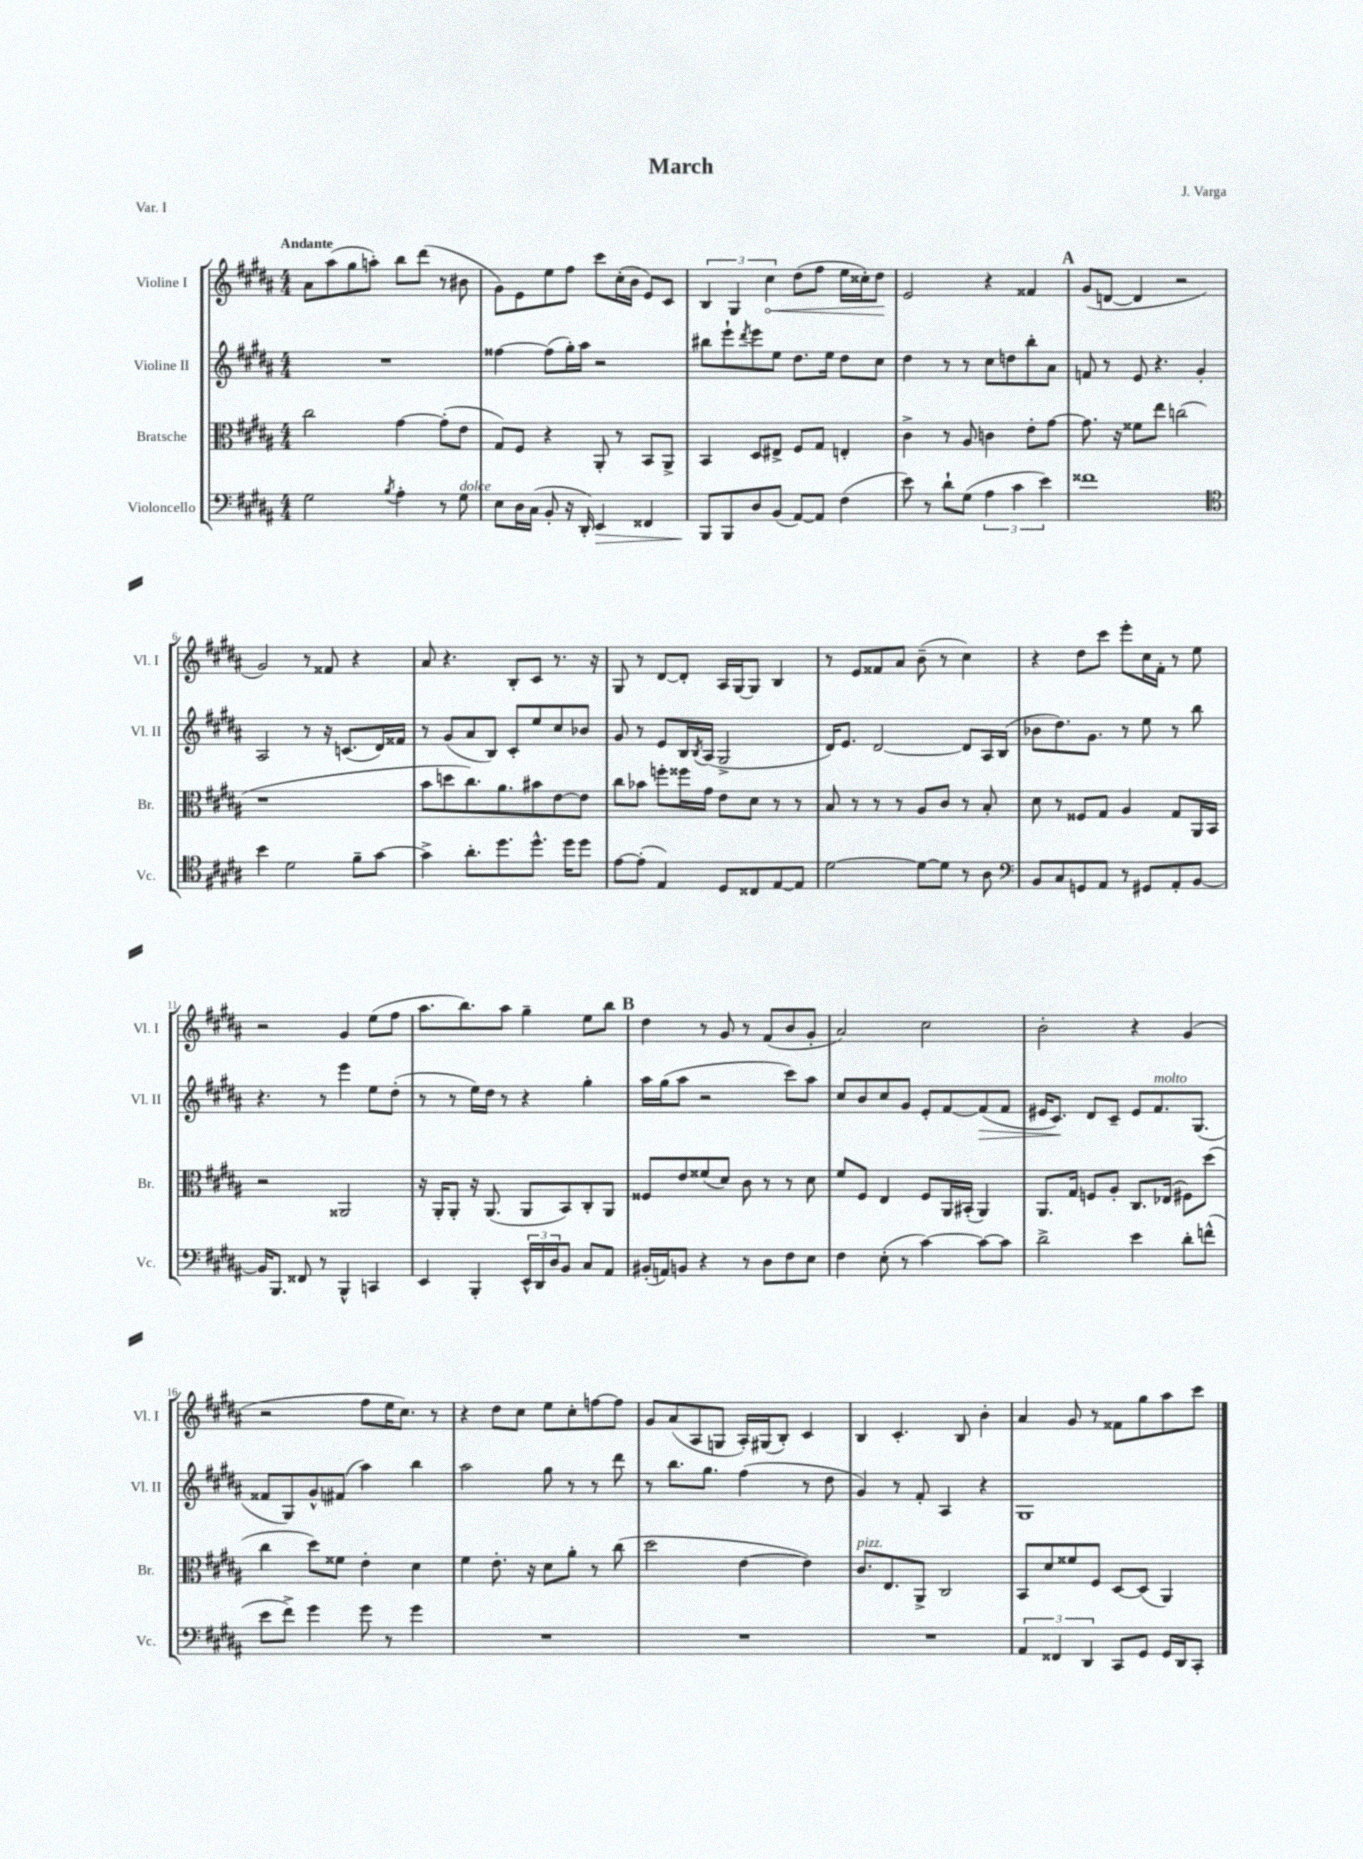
\header { title = "March" composer = "J. Varga" piece = "Var. I" }
<<
\new StaffGroup <<
\new Staff = "s0" \with { instrumentName = "Violine I" shortInstrumentName = "Vl. I" } {
    \clef treble \key b \major \numericTimeSignature \time 4/4 \tempo "Andante"
    ais'8 ais''8( gis''8 a''8-.) b''8 dis'''8( r8 bis'8 |
    gis'8) e'8 e''8 fis''8 cis'''8 cis''16-.( b'16 e'8) cis'8 |
    \tuplet 3/2 { b4 gis4 \once \override Hairpin.circled-tip = ##t cis''4\< } dis''8( fis''8 e''16 cisis''16-.) dis''8\! |
    e'2 r4 fisis'4 |
    \mark \markup { \bold "A" } gis'8( d'8~ d'4 r2 |
    gis'2) r8 fisis'8 r4 |
    ais'8 r4. b8-. cis'8 r8. r16 |
    gis8 r8 dis'8~ dis'8-. ais16 gis16~ gis8 b4 |
    r8 e'8 fisis'8 ais'8 b'8--( r8 cis''4) |
    r4 dis''8 cis'''8 e'''8-. cis''16 fis'16-. r8 e''8 |
    r2 gis'4 e''8( fis''8 |
    ais''8. b''8.) ais''8 gis''4-- e''8 b''8 |
    \mark \markup { \bold "B" } dis''4 r8 gis'8 r8 fis'8( b'8 gis'8-. |
    ais'2) cis''2 |
    b'2-. r4 gis'4( |
    r2 fis''8 e''16 cis''8.) r8 |
    r4 dis''8 cis''8 e''8 cis''8-. f''8~ f''8 |
    gis'8 ais'8( ais8 g8 ais16-.) gis16( b8-.) cis'4 |
    b4 cis'4.-. b8 b'4-. |
    ais'4 gis'8 r8 fisis'8 gis''8 ais''8 cis'''8 \bar "|." |
}
\new Staff = "s1" \with { instrumentName = "Violine II" shortInstrumentName = "Vl. II" } {
    \clef treble \key b \major \numericTimeSignature \time 4/4
    R1 |
    fisis''4~ fisis''8( gis''16-.) ais''16 r2 |
    bis''8 e'''8-! \acciaccatura { dis'''8 } e'''8 e''8 dis''8. e''16 dis''8 cis''8 |
    dis''4 r8 r8 cis''8 d''8 b''8-. ais'8 |
    \mark \markup { \bold "A" } f'8 r8 e'8 r4. gis'4-. |
    ais2 r8 r16 c'8.( dis'16) fisis'16 |
    r8 gis'8( ais'8 b8) cis'8-. e''8 cis''8 bes'8 |
    gis'8 r8 e'8 b16 \acciaccatura { b8 } ais16( gis2-> |
    dis'16) e'8. dis'2~ dis'8 ais16 b16( |
    bes'8 dis''8.) gis'8. r8 e''8 r8 b''8 |
    r4. r8 e'''4 e''8 dis''8-.( |
    r8 r8 e''16) dis''16 r8 r4 gis''4-. |
    \mark \markup { \bold "B" } ais''16 gis''16( ais''8 r2 cis'''8) ais''8 |
    cis''8 b'8 cis''8 gis'8 e'8-. fis'8~ fis'8\>( fis'8 |
    eis'16 cis'8.\!) dis'8 cis'8-- eis'8 fis'8.^\markup { \italic "molto" } gis8.( |
    fisis'8 gis8) gis'8-^ fis'8( ais''4) b''4 |
    ais''2 gis''8 r8 r8 dis'''8 |
    r8 b''8. gis''8. fis''4( r8 dis''8 |
    gis'4) r8 fis'8-. ais4 r4 |
    gis1 \bar "|." |
}
\new Staff = "s2" \with { instrumentName = "Bratsche" shortInstrumentName = "Br." } {
    \clef alto \key b \major \numericTimeSignature \time 4/4
    cis''2 gis'4~ gis'8-.( e'8 |
    gis8) fis8 r4 ais,8-. r8 b,8 ais,8-> |
    b,4 dis8 eis8-> fis8 gis8 e4-. |
    cis'4-> r8 ais8 c'4 e'8-. gis'8~ |
    \mark \markup { \bold "A" } gis'8. r16 fisis'8 e''8 c''2( |
    r1 |
    b'8 d''8 cis''8.) ais'8. bis'8 e'8~ e'8 |
    cis''8 bes'8 f''8-. fisis''16 gis'16 e'8 dis'8 r8 r8 |
    b8 r8 r8 r8 ais8 cis'8 r8 b8-. |
    dis'8 r8 fisis8 gis8 ais4 gis8 ais,16 b,16 |
    r2 aisis,2 |
    r16 ais,16-. ais,8-. r16 ais,8.( ais,8 b,8) cis8-. ais,8 |
    \mark \markup { \bold "B" } fisis8 e'8 fisis'8( dis'8) cis'8 r8 r8 dis'8 |
    fis'8 fis8 e4 fis8 ais,16 bis,16-.( ais,4) |
    ais,8. gis16 f8 ais8-. cis8. ees16( fis8) dis''8( |
    cis''4 dis''8) fisis'8 e'4-. dis'4 |
    fis'4 e'8.-. r16 dis'8 ais'8-. r8 cis''8( |
    dis''2 e'4~ e'4) |
    cis'8.^\markup { \italic "pizz." } e8. ais,8-> cis2 |
    b,8 dis'8 fisis'8 fis8 dis8~ dis8( ais,4) \bar "|." |
}
\new Staff = "s3" \with { instrumentName = "Violoncello" shortInstrumentName = "Vc." } {
    \clef bass \key b \major \numericTimeSignature \time 4/4
    gis2 \acciaccatura { b8 } ais4-. r8 gis8^\markup { \italic "dolce" } |
    e8 dis16 cis16( b,8-. r16 dis,16-.) e,4\> fisis,4 |
    b,,8\! b,,8 dis8 b,8( ais,8~) ais,8 fis4( |
    e'8) r8 dis'8-! gis8( \tuplet 3/2 { ais4 cis'4 e'4) } |
    \mark \markup { \bold "A" } fisis'1 |
    \clef tenor b'4 dis'2 fis'8-- gis'8~ |
    gis'4-> ais'8.-. dis''8. dis''8.-^ dis''16 dis''8 |
    e'8~ e'8-.( e4) dis8 cisis8 e8~ e8 |
    dis'2~ dis'8~ dis'8 r8 ais8 |
    \clef bass b,8 cis8 g,8 ais,8 r8 gis,8 ais,8-. b,8~ |
    b,16 b,,8. fisis,8 r8 b,,4-^ c,4 |
    e,4 b,,4-. \tuplet 3/2 { e,16-^ dis,16 dis16 } b,8 cis8 ais,8 |
    \mark \markup { \bold "B" } bis,16-.( a,16) b,8 r4 r8 dis8 fis8 e8 |
    fis4 e8-.( r8 cis'4~) cis'8~ cis'8 |
    dis'2-> e'4 dis'8-. f'8-^( |
    e'8 fis'8->) gis'4 gis'8 r8 gis'4 |
    R1 |
    R1 |
    R1 |
    \tuplet 3/2 { ais,4 fisis,4 dis,4 } cis,8 gis,8 gis,16 dis,16 cis,8-. \bar "|." |
}
>>
>>
